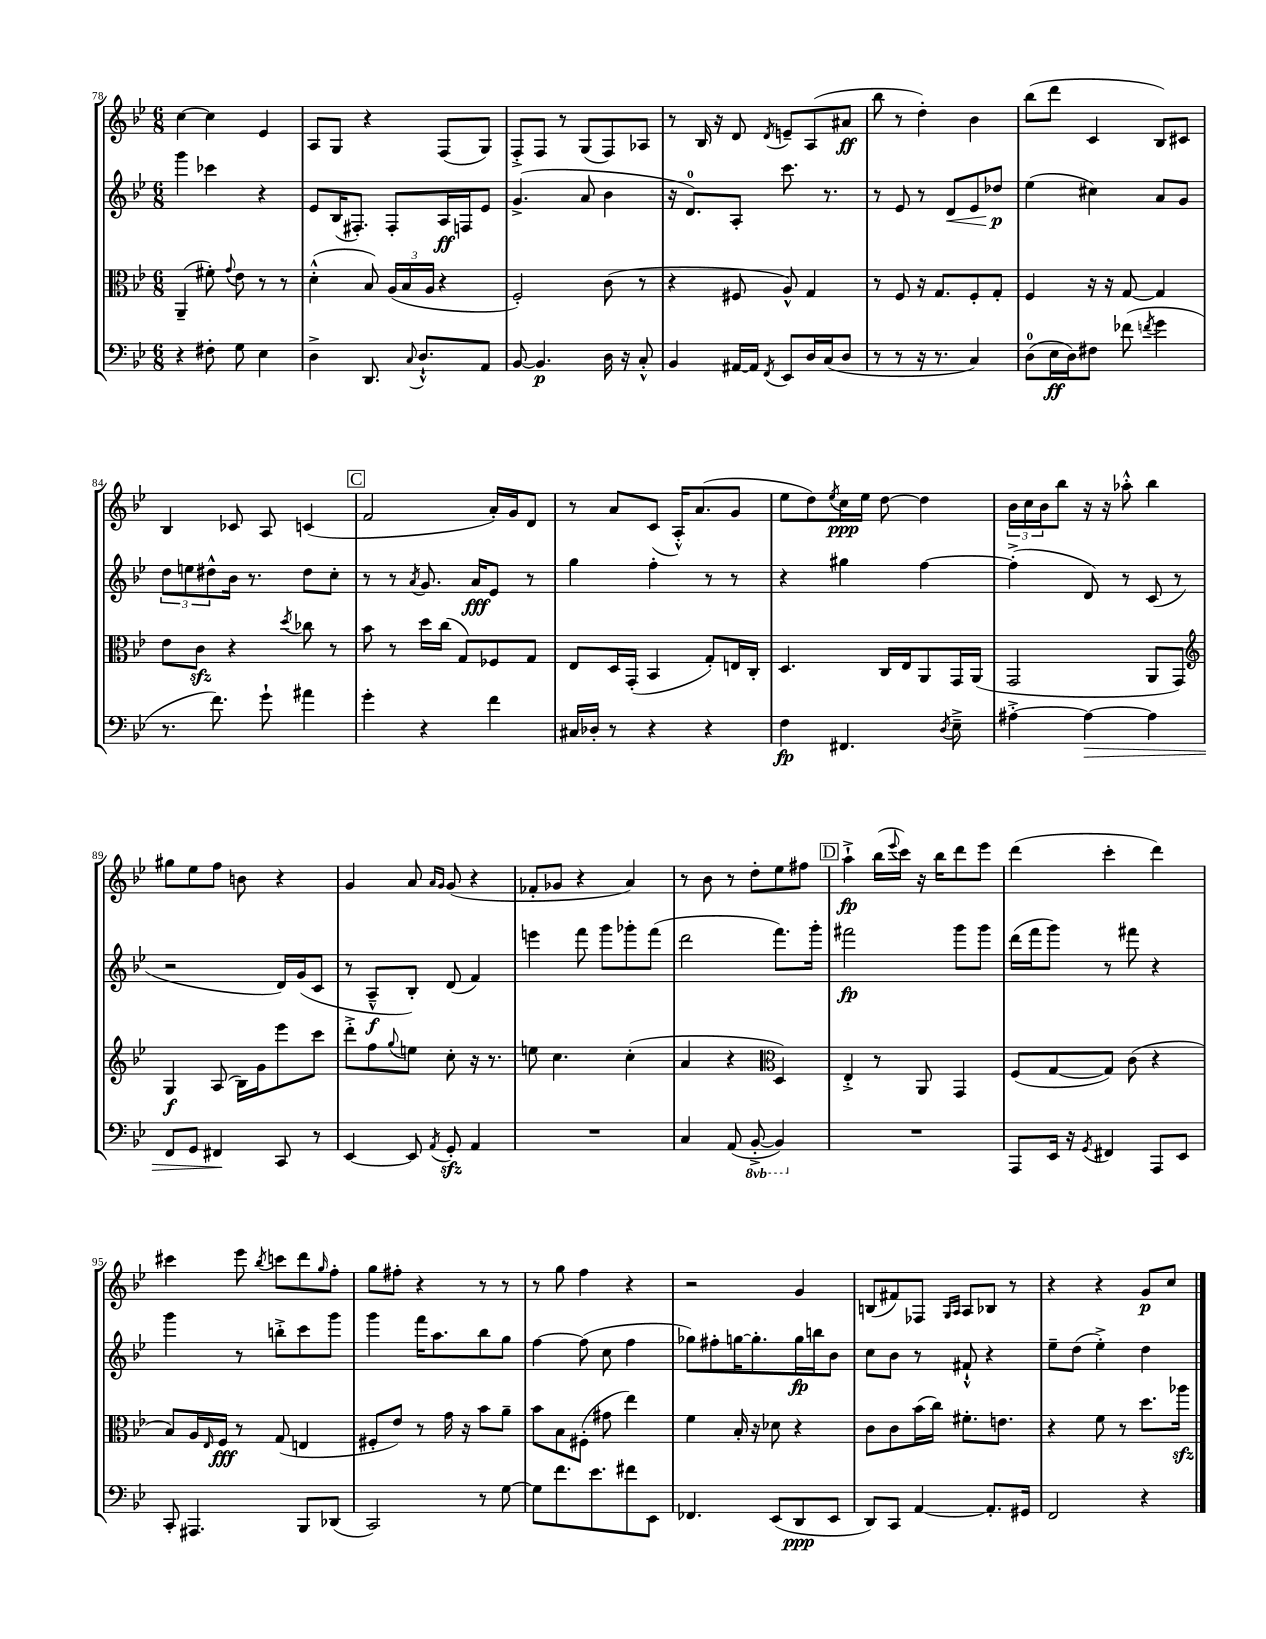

**kern	**kern	**kern	**kern
*staff4	*staff3	*staff2	*staff1
*clefF4	*clefC3	*clefG2	*clefG2
*k[b-e-]	*k[b-e-]	*k[b-e-]	*k[b-e-]
*M6/8	*M6/8	*M6/8	*M6/8
4r	(4AA~/	4ggg\	[4cc\
8F#'\	8f#'\)	4ccc-\	4cc\]
.	8qqg/	.	.
8G\	8e-\	.	.
4E-\	8r	4r	4e-/
.	8r	.	.
=	=	=	=
4D^\	(4d'^^\	8e-/L	8A/L
.	.	(16B-/K	8G/J
.	.	8.F#'/J)	.
8.DD/	8B-/)	.	4r
.	(24A/LL	8F#'/L	.
.	24B-/	.	.
8qqC/	.	.	.
8.D`^^/L	.	.	.
.	24A/JJ	.	.
.	4r	16A/L	(8F/L
.	.	16F/J	.
8AA/J	.	8e-/J	8G/J)
=	=	=	=
[8BB-/	2F'/)	(4.g^/	8F'^/L
4.BB-/]	.	.	8F/J
.	.	.	8r
.	.	8a/	(8G/L
16D\	(8c\	4b-\	8F/)
16r	.	.	.
8C'^^/	8r	.	8A-/J
=	=	=	=
4BB-/	4r	16r	8r
.	.	8.d/L)	.
.	.	.	16B-/
.	.	.	16r
[16AA#/LL	8F#/	8A'/J	8d/
16AA#/]JJ	.	.	.
8qFF/	.	.	8qd/
8EE-/L	8A^^/)	8.ccc\	8e~/L
16D/L	4G/	.	(8A/
(16C/J	.	8.r	.
8D/J	.	.	8a#/J
=	=	=	=
8r	8r	8r	8bb-\
8r	8F/	8e-/	8r
16r	16r	8r	4dd'\)
8.r	8.G/L	.	.
.	.	8d/L	.
4C/)	8F'/	8e-/	4b-\
.	8G'/J	8dd-/J	.
=	=	=	=
(8D\L	4F/	(4ee-\	(8bb-\L
16E-\L	.	.	8ddd\J
16D\J)	.	.	.
8F#\J	16r	4cc#\)	4c/
.	16r	.	.
(8f-\	[8G/	.	.
8qf/	.	.	.
4g\	4G/]	8a/L	8B-/L)
.	.	8g/J	8c#/J
=	=	=	=
8.r	8e-\L	12dd\L	4B-/
.	.	12ee\	.
.	8c\J	.	.
.	.	12dd#^^\	.
8.f\)	.	.	.
.	4r	16b-\Jk	8c-/
.	.	8.r	.
8g`\	.	.	8A/
.	8qdd/	.	.
4a#\	8cc-\	8dd#\L	(4c/
.	8r	8cc'\J	.
=	=	=	=
4g'\	8b-\	8r	2f/
.	8r	8r	.
.	.	8qa/	.
4r	16dd\LL	8.g/	.
.	(16cc\JJ	.	.
.	8G/L)	.	.
.	.	16a/LK	.
4f\	8F-/	8e-/J	16a'/LL)
.	.	.	16g/J
.	8G/J	8r	8d/J
=	=	=	=
16C#/LL	8E-/L	4gg\	8r
16D-'/JJ	.	.	.
8r	16D/L	.	8a/L
.	(16GG'/JJ	.	.
4r	4BB-/	4ff'\	(8c/J
.	.	.	16A'^^/LK)
.	.	.	(8.a/
4r	8G'/L)	8r	.
.	16E/L	8r	8g/J
.	16C'/JJ	.	.
=	=	=	=
4F\	4.D/	4r	8ee-\L
.	.	.	8dd\)
.	.	.	8qee-/
4.FF#/	.	4gg#\	16cc\L
.	.	.	16ee-\JJ
.	16C/LL	.	[8dd\
.	16E-/J	.	.
.	8AA/	[4ff\	4dd\]
8qD/	.	.	.
8E-~^\	16GG/L	.	.
.	(16AA/JJ	.	.
=	=	=	=
[4A#'^\	2GG/	(4ff'^\]	24b-\LL
.	.	.	24cc\
.	.	.	24b-\J
.	.	.	8bb-\J
4A#\_	.	8d/)	16r
.	.	.	16r
.	.	8r	8aa-'^^\
4A#\]	8AA/L	(8c/	4bb-\
.	8GG/J)	8r	.
=	=	=	=
*	*clefG2	*	*
8FF/L	4G/	2r	8gg#\L
8GG/J	.	.	8ee-\
4FF#/	(8A/	.	8ff\J
.	16B-\LL)	.	8b\
.	16g\J	.	.
8CC/	8eee-\	16d/LL)	4r
.	.	(16g/J	.
8r	8ccc\J	8c/J	.
=	=	=	=
[4EE-/	8ddd'^\L	8r	4g/
.	8ff\	8A~^^/L	.
.	8qqgg/	.	.
8EE-/]	8ee\J	8B-'/J)	8a/
.	.	.	16qqa/LL
8qAA/	.	.	16qqg/JJ
8GG'/	8cc'\	(8d/	(8g/
4AA/	16r	4f/)	4r
.	8.r	.	.
=	=	=	=
2.r	8ee\	4eee\	8f-'/L
.	4.cc\	.	8g-/J
.	.	8fff\	4r
.	.	8ggg\L	.
.	(4cc'\	8ggg-'\	4a/)
.	.	(8fff\J	.
=	=	=	=
4C/	4a/	2ddd\	8r
.	.	.	8b-\
(8AA/	4r	.	8r
[8BBB-'^/	.	.	8dd'\L
*	*clefC3	*	*
4BBB-/])	4D/)	8.fff\L)	8ee-\
.	.	.	8ff#\J
.	.	16ggg'\Jk	.
=	=	=	=
2.r	4E-'^/	2fff#\	4aa`^\
.	8r	.	(16bb-\LL
.	.	.	8qqeee-/
.	.	.	16ccc\JJ)
.	8AA/	.	16r
.	.	.	16bb-\LK
.	4GG/	8ggg\L	8ddd\
.	.	8ggg\J	8eee-\J
=	=	=	=
8AAA/L	(8F/L	(16ddd\LL	(4ddd\
.	.	16fff\J	.
16EE-/Jk	[8G/	8ggg\J)	.
16r	.	.	.
8qGG/	.	.	.
4FF#/	8G/]J)	8r	4ccc'\
.	(8c\	8fff#\	.
8AAA/L	4r	4r	4ddd\)
8EE-/J	.	.	.
=	=	=	=
8CC'/	8B-/L)	4ggg\	4ccc#\
4.AAA#/	16A/L	.	.
.	16qqE-/	.	.
.	16F/JJ	.	.
.	8r	8r	8eee-\
.	.	.	8qbb-/
.	(8G/	8bb'^\L	8ccc\L
8BBB-/L	4E/	8ccc\	8ddd\
.	.	.	16qqgg/
(8DD-/J	.	8ggg\J	8ff'\J
=	=	=	=
2CC/)	8F#'/L	4ggg\	8gg\L
.	8e-/J)	.	8ff#'\J
.	8r	16fff\LK	4r
.	.	8.aa\	.
.	16g\	.	.
.	16r	.	.
8r	8b-\L	8bb-\	8r
[8G\	8a~\J	8gg\J	8r
=	=	=	=
8G\]L	8b-\L	[4ff\	8r
8.f\	8B-\	.	8gg\
.	(8F#'\J	(8ff\]	4ff\
8.e-\	.	.	.
.	8g#\	8cc\	.
8f#\	4ee-\)	4ff\	4r
8EE-\J	.	.	.
=	=	=	=
4.FF-/	4f\	8gg-\L)	2r
.	.	8ff#'\	.
.	16B-'/	[16gg\K	.
.	16r	8.gg'\]	.
(8EE-/L	8d-\	.	.
8DD/	4r	16gg\L	4g/
.	.	16bb\J	.
8EE-/J	.	8b-\J	.
=	=	=	=
8DD/L)	8c\L	8cc\L	(8B/L
8CC/J	8c\	8b-\J	8f#/)
[4AA/	(16b-\L	8r	8F-/J
.	16cc\JJ)	.	.
.	.	.	16qqG/LL
.	.	.	16qqA/JJ
.	8.f#'\L	8f#`^^/	8A/L
8.AA'/]L	.	4r	8B-/J
.	8.e\J	.	.
.	.	.	8r
16GG#/Jk	.	.	.
=	=	=	=
2FF/	4r	8ee-~\L	4r
.	.	(8dd\J	.
.	8f\	4ee-'^\)	4r
.	8r	.	.
4r	8.dd\L	4dd\	8g/L
.	.	.	8cc/J
.	16aa-\Jk	.	.
==	==	==	==
*-	*-	*-	*-
